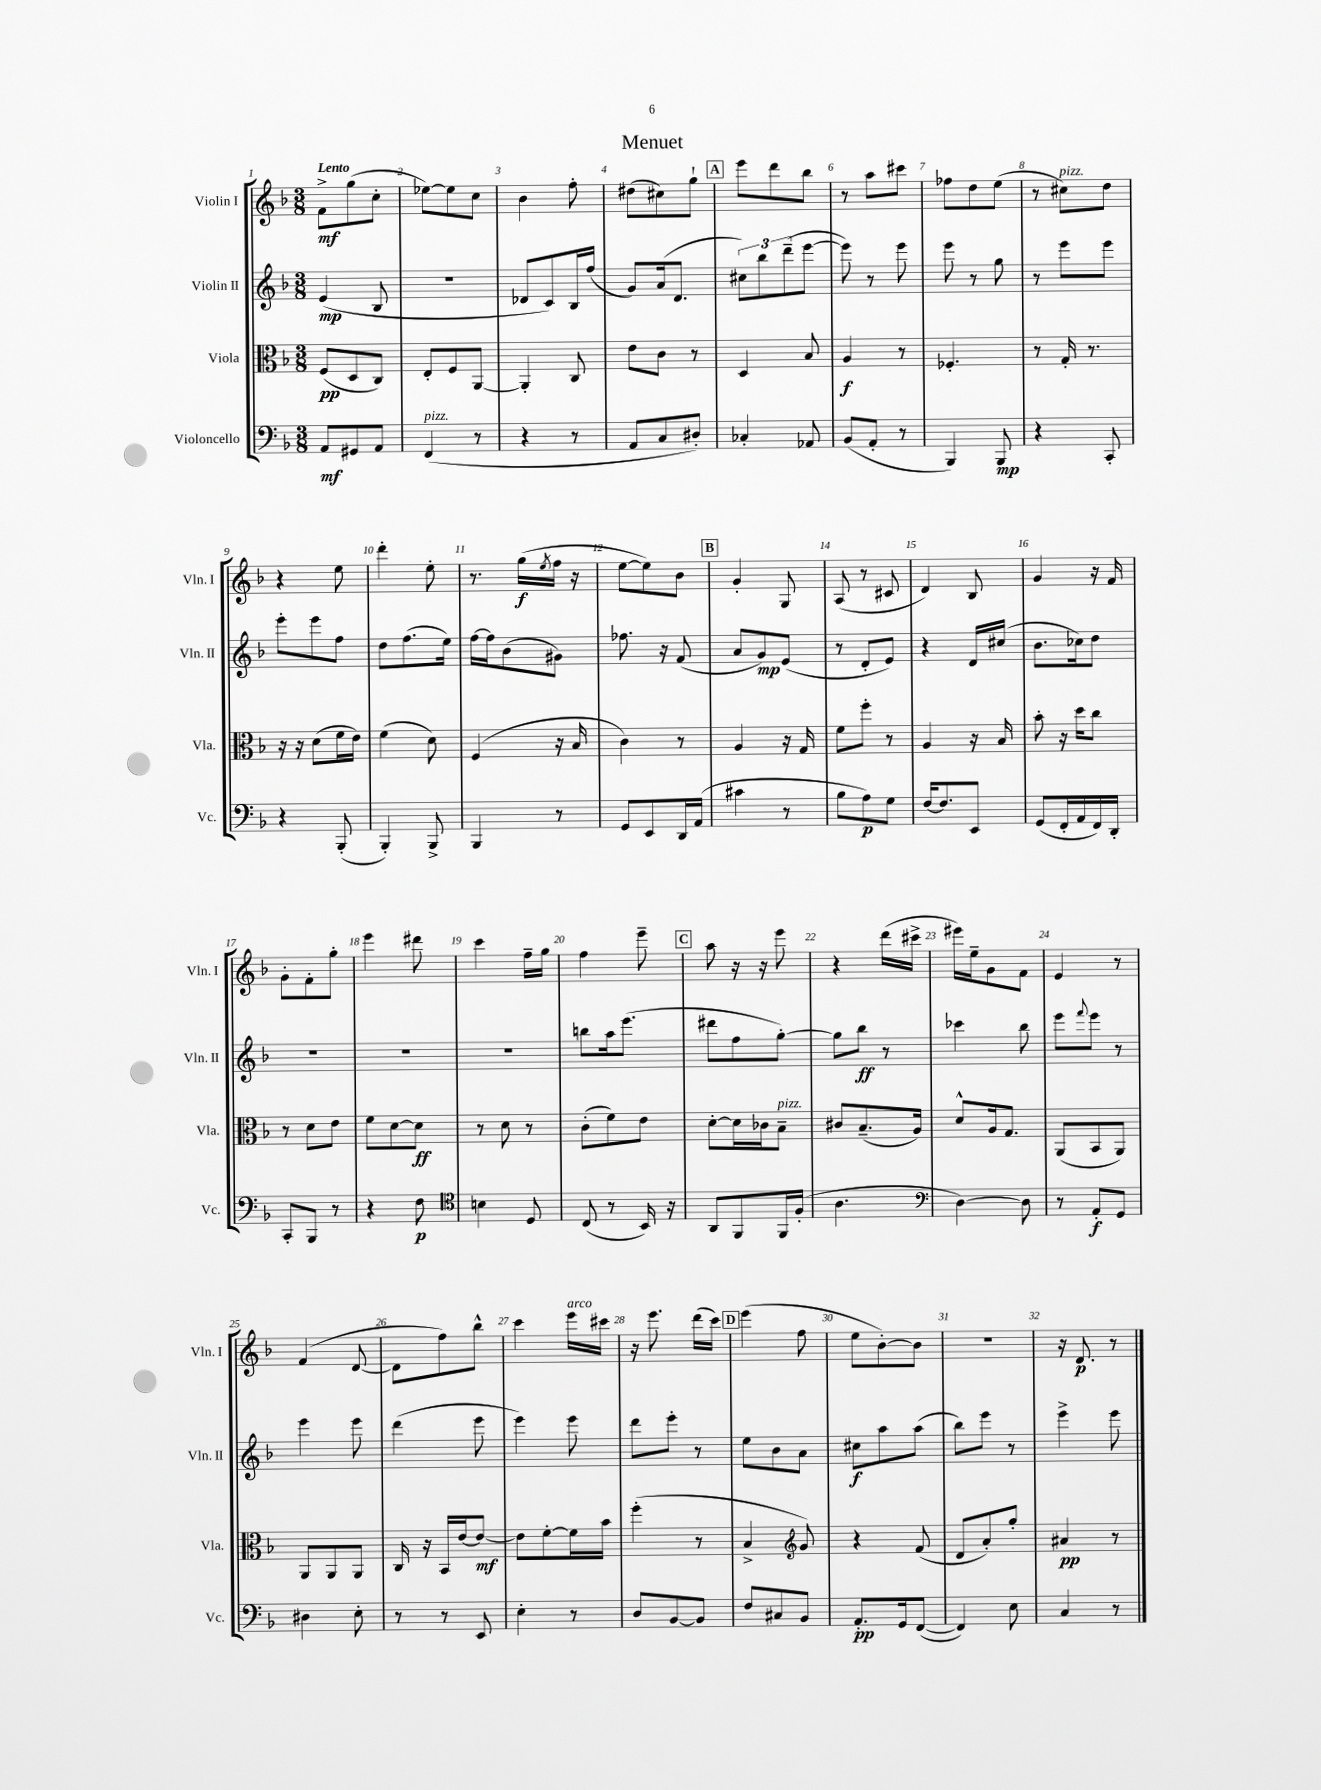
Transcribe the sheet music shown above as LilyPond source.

\header { title = "Menuet" }
<<
\new StaffGroup <<
\new Staff = "s0" \with { instrumentName = "Violin I" shortInstrumentName = "Vln. I" } {
    \clef treble \key f \major \numericTimeSignature \time 3/8 \tempo "Lento"
    f'8->\mf g''8( c''8-. |
    ees''8~) ees''8 c''8 |
    bes'4 f''8-. |
    dis''8( cis''8) g''8-! |
    \mark \markup { \box "A" } e'''8 d'''8 bes''8 |
    r8 a''8 cis'''8 |
    fes''8 d''8 e''8( |
    r8 cis''8^\markup { \italic "pizz." }) d''8 |
    r4 e''8 |
    d'''4-. e''8-. |
    r8. g''16\f( \acciaccatura { e''8 } f''16 r16 |
    e''8~ e''8) bes'8 |
    \mark \markup { \box "B" } g'4-. g8 |
    a8( r8 cis'8 |
    d'4) bes8 |
    g'4 r16 f'16 |
    g'8-. f'8-. g''8-. |
    e'''4 dis'''8 |
    c'''4 f''16-- g''16 |
    f''4 e'''8-- |
    \mark \markup { \box "C" } a''8 r16 r16 e'''8 |
    r4 d'''16( cis'''16-> |
    eis'''16) e''16-- g'8 f'8 |
    e'4 r8 |
    f'4( d'8~ |
    d'8 f''8) bes''8-^ |
    c'''4 e'''16^\markup { \italic "arco" } cis'''16 |
    r16 e'''8. d'''16( c'''16) |
    \mark \markup { \box "D" } e'''4( f''8 |
    e''8 bes'8~-.) bes'8 |
    R4. |
    r16 d'8.\p r8 \bar "|." |
}
\new Staff = "s1" \with { instrumentName = "Violin II" shortInstrumentName = "Vln. II" } {
    \clef treble \key f \major \numericTimeSignature \time 3/8
    e'4\mp( bes8 |
    R4. |
    des'8 c'8) bes16 f''16( |
    g'8) a'16( d'8. |
    \mark \markup { \box "A" } \tuplet 3/2 { cis''8) bes''8 d'''8--( } e'''8~ |
    e'''8) r8 e'''8 |
    e'''8 r8 g''8 |
    r8 e'''8 e'''8 |
    e'''8-. e'''8 f''8 |
    d''8 f''8.( e''16) |
    f''16~ f''16 bes'8( gis'8) |
    fes''8. r16 f'8( |
    \mark \markup { \box "B" } a'8 g'8\mp) e'8( |
    r8 d'8-. e'8) |
    r4 d'16 cis''16( |
    bes'8. ces''16) d''8 |
    R4. |
    R4. |
    R4. |
    b''8 a''16 e'''8.( |
    \mark \markup { \box "C" } dis'''8 f''8 g''8~-.) |
    g''8 bes''8\ff r8 |
    ces'''4 bes''8 |
    e'''8 \appoggiatura { f'''8 } e'''8 r8 |
    e'''4 e'''8 |
    d'''4( e'''8 |
    e'''4) e'''8 |
    d'''8 e'''8-. r8 |
    \mark \markup { \box "D" } e''8 bes'8 a'8 |
    cis''8\f a''8 a''8( |
    bes''8) e'''8 r8 |
    e'''4-> e'''8 \bar "|." |
}
\new Staff = "s2" \with { instrumentName = "Viola" shortInstrumentName = "Vla." } {
    \clef alto \key f \major \numericTimeSignature \time 3/8
    f8\pp( d8 c8) |
    e8-. f8 a,8~ |
    a,4-. c8 |
    e'8 c'8 r8 |
    \mark \markup { \box "A" } d4 bes8 |
    a4\f r8 |
    fes4.-. |
    r8 g16-. r8. |
    r16 r16 d'8( f'16 e'16) |
    f'4( d'8) |
    f4( r16 bes16 |
    c'4) r8 |
    \mark \markup { \box "B" } a4 r16 g16 |
    f'8 f''8-. r8 |
    a4 r16 bes16 |
    bes'8-. r16 d''16 c''8 |
    r8 d'8 e'8 |
    f'8 d'8~ d'8\ff |
    r8 d'8 r8 |
    c'8-.( f'8) e'8 |
    \mark \markup { \box "C" } d'8~-. d'16 ces'16 bes8--^\markup { \italic "pizz." } |
    cis'8 bes8.--( a16) |
    d'8-^ a16 g8. |
    a,8( bes,8 a,8) |
    a,8 a,8 a,8 |
    c16 r16 bes,16 e'16~ e'8~\mf |
    e'8 f'8~-. f'16 bes'16 |
    f''4-.( r8 |
    \mark \markup { \box "D" } bes4-> \clef treble g'8) |
    r4 f'8( |
    d'8 a'8-.) g''8-. |
    ais'4\pp r8 \bar "|." |
}
\new Staff = "s3" \with { instrumentName = "Violoncello" shortInstrumentName = "Vc." } {
    \clef bass \key f \major \numericTimeSignature \time 3/8
    a,8\mf gis,8 a,8 |
    f,4^\markup { \italic "pizz." }( r8 |
    r4 r8 |
    a,8 c8 dis8-.) |
    \mark \markup { \box "A" } ces4-. aes,8 |
    bes,8( a,8-. r8 |
    bes,,4) bes,,8\mp |
    r4 c,8-. |
    r4 bes,,8-.( |
    bes,,4-.) bes,,8-> |
    bes,,4 r8 |
    g,8 e,8 d,16 a,16( |
    \mark \markup { \box "B" } cis'4 r8 |
    bes8 a8\p) g8 |
    f16~ f8. e,8 |
    g,8( f,16-. a,16 f,16) d,16-. |
    c,8-. bes,,8 r8 |
    r4 f8\p |
    \clef tenor b4 d8 |
    c8( r8 bes,16) r16 |
    \mark \markup { \box "C" } a,8 f,8 f,16 f16-.( |
    a4. |
    \clef bass d4~) d8 |
    r8 a,8-.\f g,8 |
    dis4 e8-. |
    r8 r8 e,8 |
    e4-. r8 |
    d8 bes,8~ bes,8 |
    \mark \markup { \box "D" } f8 cis8 bes,8 |
    a,8.-.\pp g,16 f,8~( |
    f,4) e8 |
    c4 r8 \bar "|." |
}
>>
>>
\layout { \context { \Score \override BarNumber.break-visibility = ##(#f #t #t) barNumberVisibility = #all-bar-numbers-visible } }
